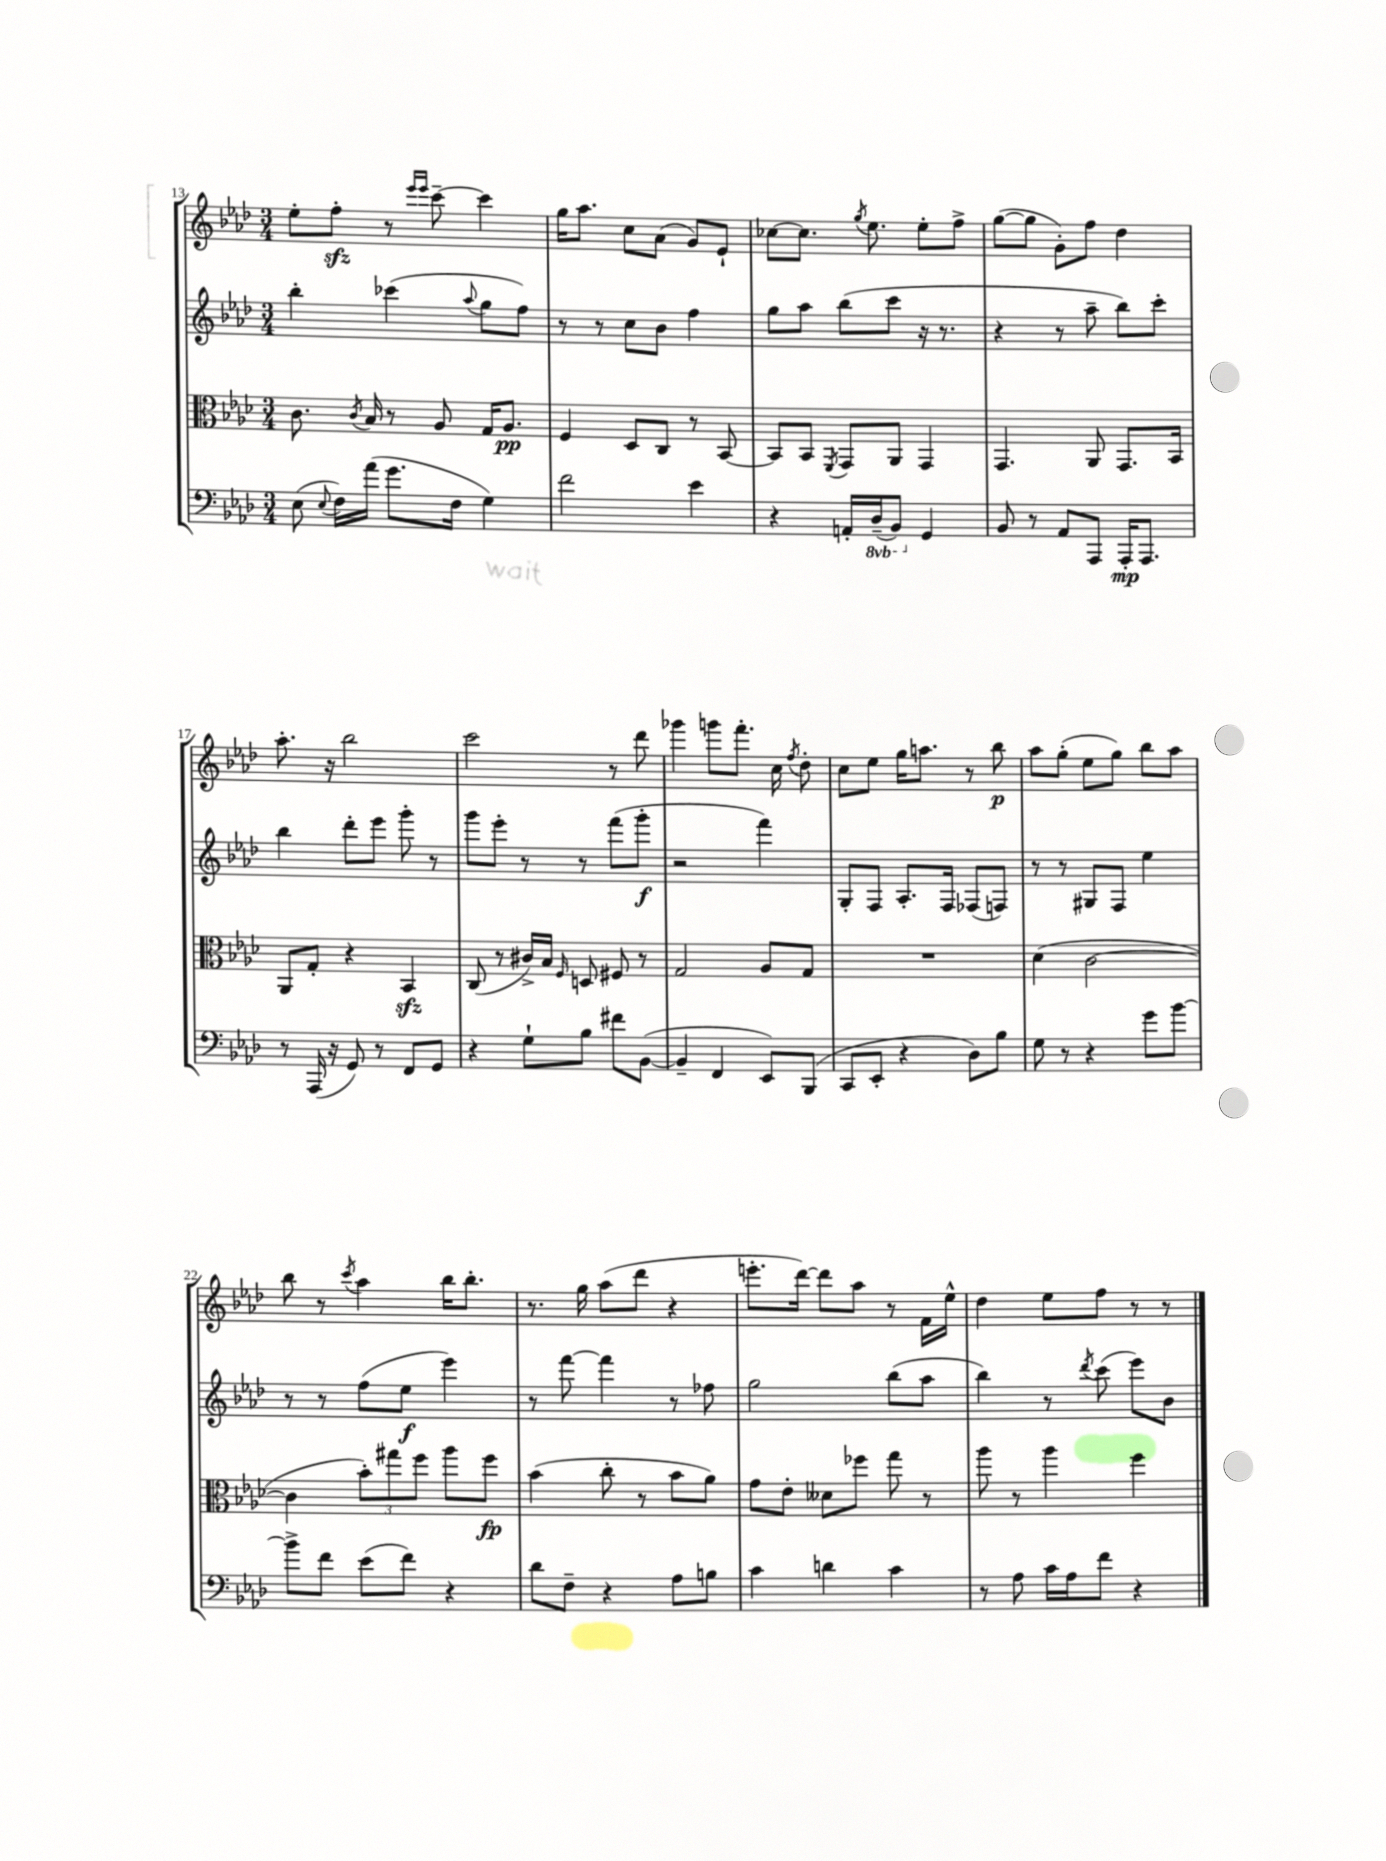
<<
\new StaffGroup <<
\new Staff = "s0" {
    \clef treble \key aes \major \numericTimeSignature \time 3/4
    \autoBeamOff ees''8[-. f''8]-.\sfz r8 \grace { ees'''16[ ees'''16] } c'''8~-- c'''4 |
    g''16[ aes''8.] c''8[ aes'8]( g'8[) ees'8]-! |
    ces''8[~ ces''8.] \acciaccatura { g''8 } ees''8. ees''8[-. f''8]-> |
    g''8[~( g''8] g'8[-.) f''8] des''4 |
    aes''8.-. r16 bes''2 |
    c'''2 r8 des'''8 |
    ges'''4 g'''8[ f'''8.]-. c''16 \acciaccatura { f''8 } des''8-. |
    c''8[ ees''8] g''16[ a''8.] r8 bes''8\p |
    aes''8[ g''8]-.( ees''8[ g''8]) bes''8[ aes''8] |
    bes''8 r8 \acciaccatura { c'''8 } aes''4 bes''16[ bes''8.]-. |
    r8. g''16 aes''8[( des'''8] r4 |
    e'''8.[-. des'''16]~) des'''8[ aes''8] r8 f'16[ ees''16]-^ |
    des''4 ees''8[ f''8] r8 r8 \bar "|." |
}
\new Staff = "s1" {
    \clef treble \key aes \major \numericTimeSignature \time 3/4
    \autoBeamOff bes''4-. ces'''4( \appoggiatura { aes''8 } g''8[ f''8]) |
    r8 r8 c''8[ bes'8] f''4 |
    g''8[ aes''8] bes''8[( c'''8] r16 r8. |
    r4 r8 aes''8-- bes''8[) c'''8]-. |
    bes''4 des'''8[-. ees'''8] g'''8-. r8 |
    g'''8[ ees'''8]-. r8 r8 f'''8[( g'''8]-.\f |
    r2 f'''4) |
    g8[-. f8] aes8.[-. f16] fes8[( f8]) |
    r8 r8 gis8[ f8] ees''4 |
    r8 r8 f''8[( ees''8]\f ees'''4) |
    r8 f'''8~ f'''4 r8 fes''8 |
    g''2 bes''8[( aes''8] |
    bes''4) r8 \acciaccatura { des'''8 } c'''8( ees'''8[) bes'8] \bar "|." |
}
\new Staff = "s2" {
    \clef alto \key aes \major \numericTimeSignature \time 3/4
    \autoBeamOff c'8. \acciaccatura { c'8 } bes16 r8 aes8 g16[ aes8.]\pp |
    f4 des8[ c8] r8 bes,8~ |
    bes,8[ bes,8] \acciaccatura { f,8 } g,8[ aes,8] g,4 |
    g,4. aes,8 g,8.[ bes,16] |
    aes,8[ g8]-. r4 bes,4\sfz |
    c8( r8 cis'16[->) bes16] \grace { f16 } d8 fis8 r8 |
    g2 aes8[ g8] |
    R2. |
    des'4( c'2~ |
    c'4 \tuplet 3/2 { bes'8[-.) gis''8 f''8] } aes''8[ f''8]\fp |
    bes'4( c''8-. r8 bes'8[ aes'8]) |
    g'8[ ees'8]-. deses'8[ fes''8] g''8 r8 |
    aes''8 r8 aes''4 f''4 \bar "|." |
}
\new Staff = "s3" {
    \clef bass \key aes \major \numericTimeSignature \time 3/4 \set Staff.ottavationMarkups = #ottavation-simple-ordinals
    \autoBeamOff ees8( \appoggiatura { ees8 } f16[) aes'16]( g'8.[ f16] g4) |
    f'2 ees'4 |
    r4 a,16[-. \ottava #-1 des,16--( bes,,8]) \ottava #0 g,4 |
    bes,8 r8 aes,8[ aes,,8] aes,,16[-.\mp aes,,8.] |
    r8 aes,,16( r16 g,8) r8 f,8[ g,8] |
    r4 g8[-! bes8] fis'8[ bes,8]~( |
    bes,4-- f,4 ees,8[) bes,,8]( |
    c,8[ ees,8]-. r4 des8[) bes8] |
    g8 r8 r4 g'8[ bes'8]~ |
    bes'8[-> f'8] ees'8[( f'8]) r4 |
    des'8[ f8]-- r4 aes8[ b8] |
    c'4 d'4 c'4 |
    r8 aes8 c'16[ aes16 f'8] r4 \bar "|." |
}
>>
>>
\layout { \context { \Score currentBarNumber = #13 } }
